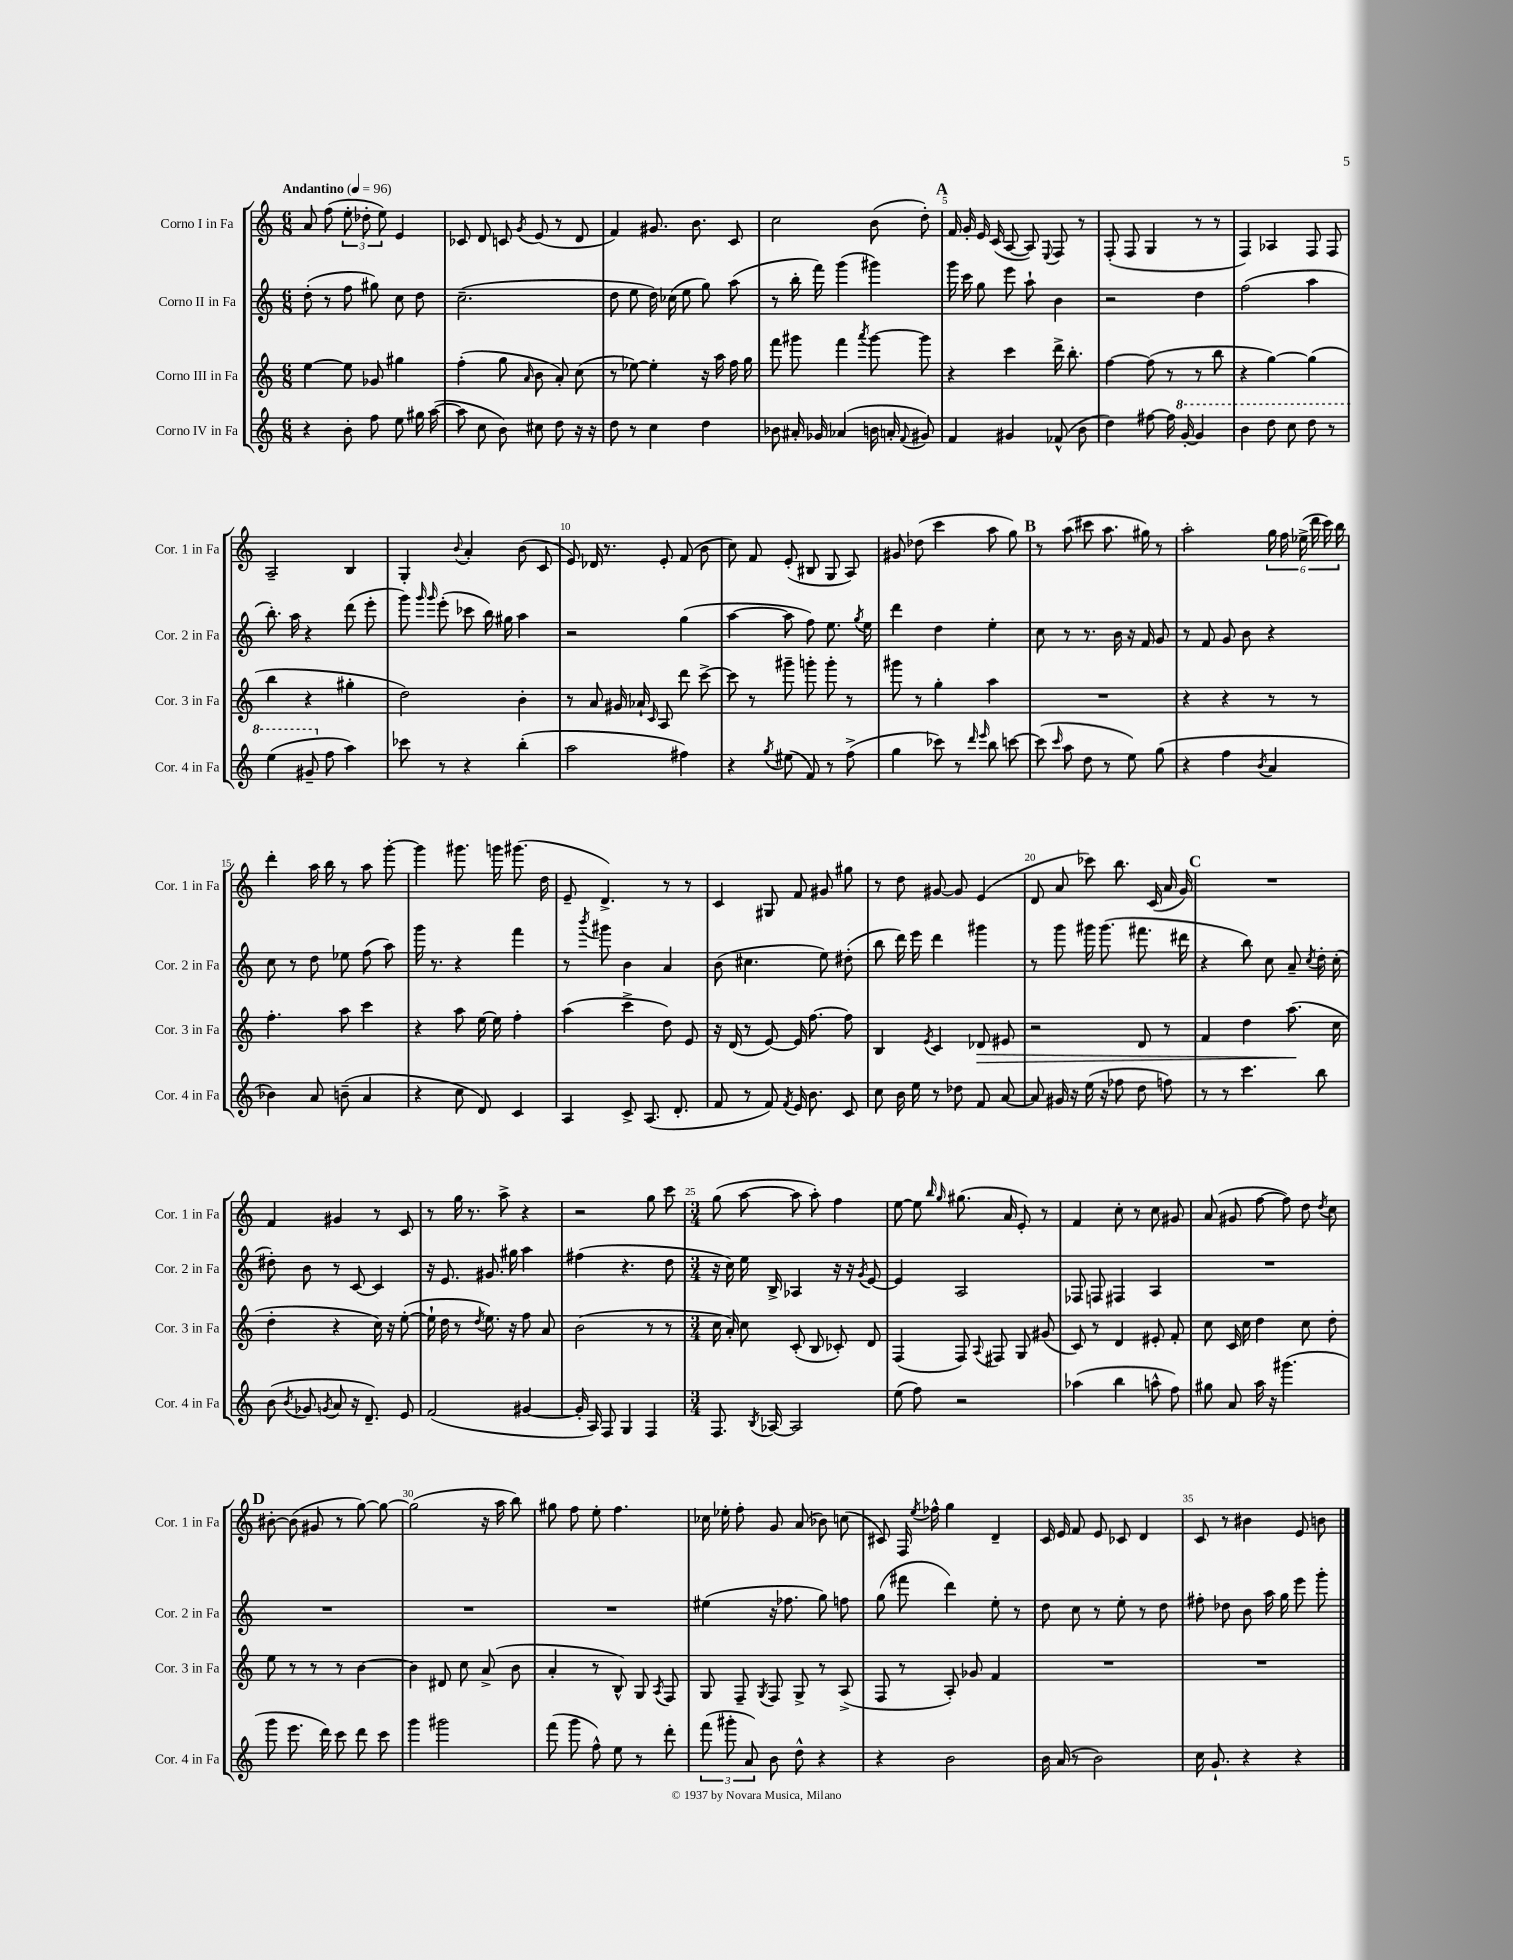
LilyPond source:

<<
\new StaffGroup <<
\new Staff = "s0" \with { instrumentName = "Corno I in Fa" shortInstrumentName = "Cor. 1 in Fa" } {
    \clef treble \key c \major \numericTimeSignature \time 6/8 \tempo "Andantino" 4 = 96
    \autoBeamOff a'8 f''8( \tuplet 3/2 { e''8-. des''8-. e''8) } e'4 |
    ces'8 d'8 c'8 \acciaccatura { g'8 } e'8( r8 d'8 |
    f'4) gis'8. b'8. c'8 |
    c''2 b'8( d''8-.) |
    \mark \markup { \bold "A" } f'16 g'16-. e'16 c'16( a8~ a8) \appoggiatura { e8 } f8 r8 |
    f8-.( f8 g4 r8 r8 |
    f4) aes4 f8 f8 |
    a2-- b4 |
    g4-. \appoggiatura { b'8 } a'4-. b'8( c'8 |
    e'8) des'16 r8. e'8-. f'8( b'8 |
    c''8) f'8 e'8-.( bis8 g8 a8) |
    gis'8 des''8( c'''4 a''8 g''8) |
    \mark \markup { \bold "B" } r8 a''8( cis'''8 a''8. gis''16) r8 |
    a''2-. \tuplet 6/4 { g''16 f''16 ees''16->( d'''16 c'''16) b''16 } |
    d'''4-. a''16 b''16 r8 a''8 g'''8~-. |
    g'''4 gis'''8. g'''16 gis'''8.( d''16 |
    e'8-- d'4.->) r8 r8 |
    c'4 gis8 f'8 gis'8 gis''8 |
    r8 d''8 gis'8~ gis'8 e'4( |
    d'8 a'8 ces'''8) b''8. c'16( a'16 g'16) |
    \mark \markup { \bold "C" } R2. |
    f'4 gis'4 r8 c'8 |
    r8 g''16 r8. a''8-> r4 |
    r2 g''8 c'''8 |
    \numericTimeSignature \time 3/4 g''8( a''8~ a''8 a''8-.) f''4 |
    e''8~ e''8 \grace { b''16 g''16 } gis''8.( a'16 e'8-.) r8 |
    f'4 c''8-. r8 c''8 gis'8 |
    a'8( gis'8 f''8~ f''8) d''8 \acciaccatura { d''8 } c''8 |
    \mark \markup { \bold "D" } bis'8~-. bis'8( gis'8 r8 g''8~) g''8~ |
    g''2( r16 a''16 b''8) |
    gis''8 f''8 e''8-. f''4. |
    ces''16 ees''16-. f''8-. g'8 a'8( bes'8) c''8( |
    cis'8) f16 \acciaccatura { e''8 } fes''16-^ g''4 d'4-- |
    c'16 e'16 f'8 e'8 ces'8 d'4 |
    c'8 r8 bis'4 e'8 b'8 \bar "|." |
}
\new Staff = "s1" \with { instrumentName = "Corno II in Fa" shortInstrumentName = "Cor. 2 in Fa" } {
    \clef treble \key c \major \numericTimeSignature \time 6/8
    \autoBeamOff d''8-.( r8 f''8 gis''8) c''8 d''8 |
    c''2.--( |
    d''8 e''8 d''16) ces''16( e''8 g''8) a''8( |
    r8 b''16-. f'''16) g'''4( gis'''4) |
    \mark \markup { \bold "A" } g'''16 c'''16 g''8 e'''8 a''8-! b'4 |
    r2 d''4 |
    f''2( a''4 |
    b''8.-.) a''16 r4 d'''8( e'''8-. |
    g'''8) \grace { g'''16 g'''16 } e'''8-.( ces'''8 b''16) gis''16 a''4 |
    r2 g''4( |
    a''4~ a''8 f''8) e''8. \acciaccatura { g''8 } e''16 |
    d'''4 d''4 e''4-. |
    \mark \markup { \bold "B" } c''8 r8 r8. b'16 r16 f'16 g'8 |
    r8 f'8 g'8 b'8 r4 |
    c''8 r8 d''8 ees''8 f''8( a''8) |
    g'''16 r8. r4 f'''4 |
    r8 \acciaccatura { b'''8 } gis'''8 b'4 a'4 |
    b'8( cis''4. e''8) dis''8-.( |
    b''8 d'''16) e'''16 d'''4 gis'''4 |
    r8 g'''8 gis'''16 gis'''8.( fis'''8. dis'''16 |
    \mark \markup { \bold "C" } r4 b''8) c''8 a'8-- \acciaccatura { c''8 } d''16-. c''16-.( |
    dis''8-.) b'8 r8 c'8~ c'4 |
    r16 e'8. gis'8. gis''16 a''4 |
    fis''4( r4. d''8 |
    \numericTimeSignature \time 3/4 r16 c''16) e''16 b16-> aes4 r16 r16 \acciaccatura { g'8 } e'8~ |
    e'4 a2 |
    fes8 f8 fis4 a4 |
    R2. |
    \mark \markup { \bold "D" } R2. |
    R2. |
    R2. |
    eis''4( r16 fes''8. g''8) f''8 |
    g''8( fis'''8 d'''4) e''8-. r8 |
    d''8 c''8 r8 e''8-. r8 d''8 |
    fis''8-. des''8 b'8 a''16 g''16 e'''8 g'''8-. \bar "|." |
}
\new Staff = "s2" \with { instrumentName = "Corno III in Fa" shortInstrumentName = "Cor. 3 in Fa" } {
    \clef treble \key c \major \numericTimeSignature \time 6/8
    \autoBeamOff e''4~ e''8 ges'8 gis''4 |
    f''4-.( g''8 \grace { a'16 } b'8 a'8-.) c''8( |
    r8 ees''8~) ees''4-. r16 a''16 f''16 g''16 |
    f'''8 gis'''8 f'''4 \acciaccatura { a'''8 } gis'''8~ gis'''8 |
    \mark \markup { \bold "A" } r4 c'''4 d'''16-> b''8.-. |
    f''4~ f''8( r8 r8 b''8 |
    r4 g''4~) g''4( |
    b''4 r4 gis''4-. |
    d''2) b'4-. |
    r8 a'8 gis'16 aes'16-! \grace { c'16 } a8 d'''8 c'''8~-> |
    c'''8 r8 gis'''8-- g'''8-. g'''8-. r8 |
    gis'''8 r8 g''4-. a''4 |
    \mark \markup { \bold "B" } R2. |
    r4 r4 r8 r8 |
    f''4.-. a''8 c'''4 |
    r4 a''8 e''16~ e''16 f''4-. |
    a''4( c'''4-> d''8) e'8 |
    r16 d'16( r8 e'8~) e'16 f''8.~ f''8 |
    b4 \acciaccatura { e'8 } c'4 des'8\> eis'8 |
    r2 d'8 r8 |
    \mark \markup { \bold "C" } f'4 d''4 a''8.\!( c''16 |
    d''4-. r4 c''16) r16 e''8~-.( |
    e''16-! d''16 r8 \acciaccatura { d''8 } e''8.) r16 f''8 a'8 |
    b'2( r8 r8 |
    \numericTimeSignature \time 3/4 c''16 a'16-.) c''8 c'8-.( b8 ces'8-.) d'8 |
    f4( f8) \appoggiatura { a8 } fis8 g8 gis'8( |
    c'8) r8 d'4 eis'8-. f'8-. |
    c''8 c'16 c''16 d''4 c''8 d''8-. |
    \mark \markup { \bold "D" } e''8 r8 r8 r8 b'4~ |
    b'4 dis'8 c''8 a'8->( b'8 |
    a'4-. r8 b8-^) g8 \acciaccatura { a8 } f8 |
    g8 f8-- \acciaccatura { g8 } f8 g8-> r8 a8->( |
    f8 r8 a8-.) ges'8 f'4 |
    R2. |
    R2. \bar "|." |
}
\new Staff = "s3" \with { instrumentName = "Corno IV in Fa" shortInstrumentName = "Cor. 4 in Fa" } {
    \clef treble \key c \major \numericTimeSignature \time 6/8
    \autoBeamOff r4 b'8-. f''8 e''8 gis''16 a''16~( |
    a''8 c''8 b'8) cis''8 d''8 r16 r16 |
    d''8 r8 c''4 d''4 |
    bes'8 ais'16-. ges'16 aes'4( b'16 a'16-. \appoggiatura { f'8 } gis'8) |
    \mark \markup { \bold "A" } f'4 gis'4 fes'8-^( b'8 |
    d''4) fis''8~ fis''16 \ottava #1 g''16~-. g''4 |
    b''4 d'''8 c'''8 d'''8 r8 |
    e'''4( gis''8-- \ottava #0 f''8 a''4) |
    ces'''8 r8 r4 b''4-.( |
    a''2 fis''4) |
    r4 \acciaccatura { g''8 } eis''8( f'8) r8 f''8->( |
    g''4 ces'''8) r8 \grace { d'''16 e'''16 } b''8 c'''8~ |
    \mark \markup { \bold "B" } c'''8( \grace { c'''16 } a''8 d''8 r8 e''8) g''8( |
    r4 f''4 \acciaccatura { b'8 } a'4 |
    bes'4) a'8 b'8--( a'4 |
    r4 c''8 d'8) c'4 |
    a4 c'8-> a8.( d'8.-. |
    f'8 r8 f'8) \acciaccatura { f'8 } e'16 b'8. c'8 |
    c''8 b'16 e''16 r8 des''8 f'8 a'8~ |
    a'8 gis'16 r16 e''16( r16 fes''8 d''8 f''8) |
    \mark \markup { \bold "C" } r8 r8 c'''4. b''8 |
    b'8( \acciaccatura { b'8 } ges'8 \acciaccatura { g'8 } a'8 r16 d'8.--) e'8 |
    f'2( gis'4~ |
    gis'16-. a16) f8 g4 f4 |
    \numericTimeSignature \time 3/4 f8. \acciaccatura { b8 } aes16~ aes2 |
    e''8( f''8) r2 |
    aes''4( b''4 a''8-^ f''8) |
    gis''8 a'8 a''16 r16 gis'''4.( |
    \mark \markup { \bold "D" } g'''8 e'''8. d'''16) c'''8 d'''8 c'''8 |
    g'''4 gis'''2 |
    f'''8( g'''8 f''8-^) e''8 r8 d'''8-. |
    \tuplet 3/2 { f'''8( gis'''8-. a'8) } b'8 d''8-^ r4 |
    r4 b'2 |
    b'16 a'16( r8 b'2) |
    c''16 g'8.-! r4 r4 \bar "|." |
}
>>
>>
\layout { \context { \Score \override BarNumber.break-visibility = ##(#f #t #t) barNumberVisibility = #(every-nth-bar-number-visible 5) } }
